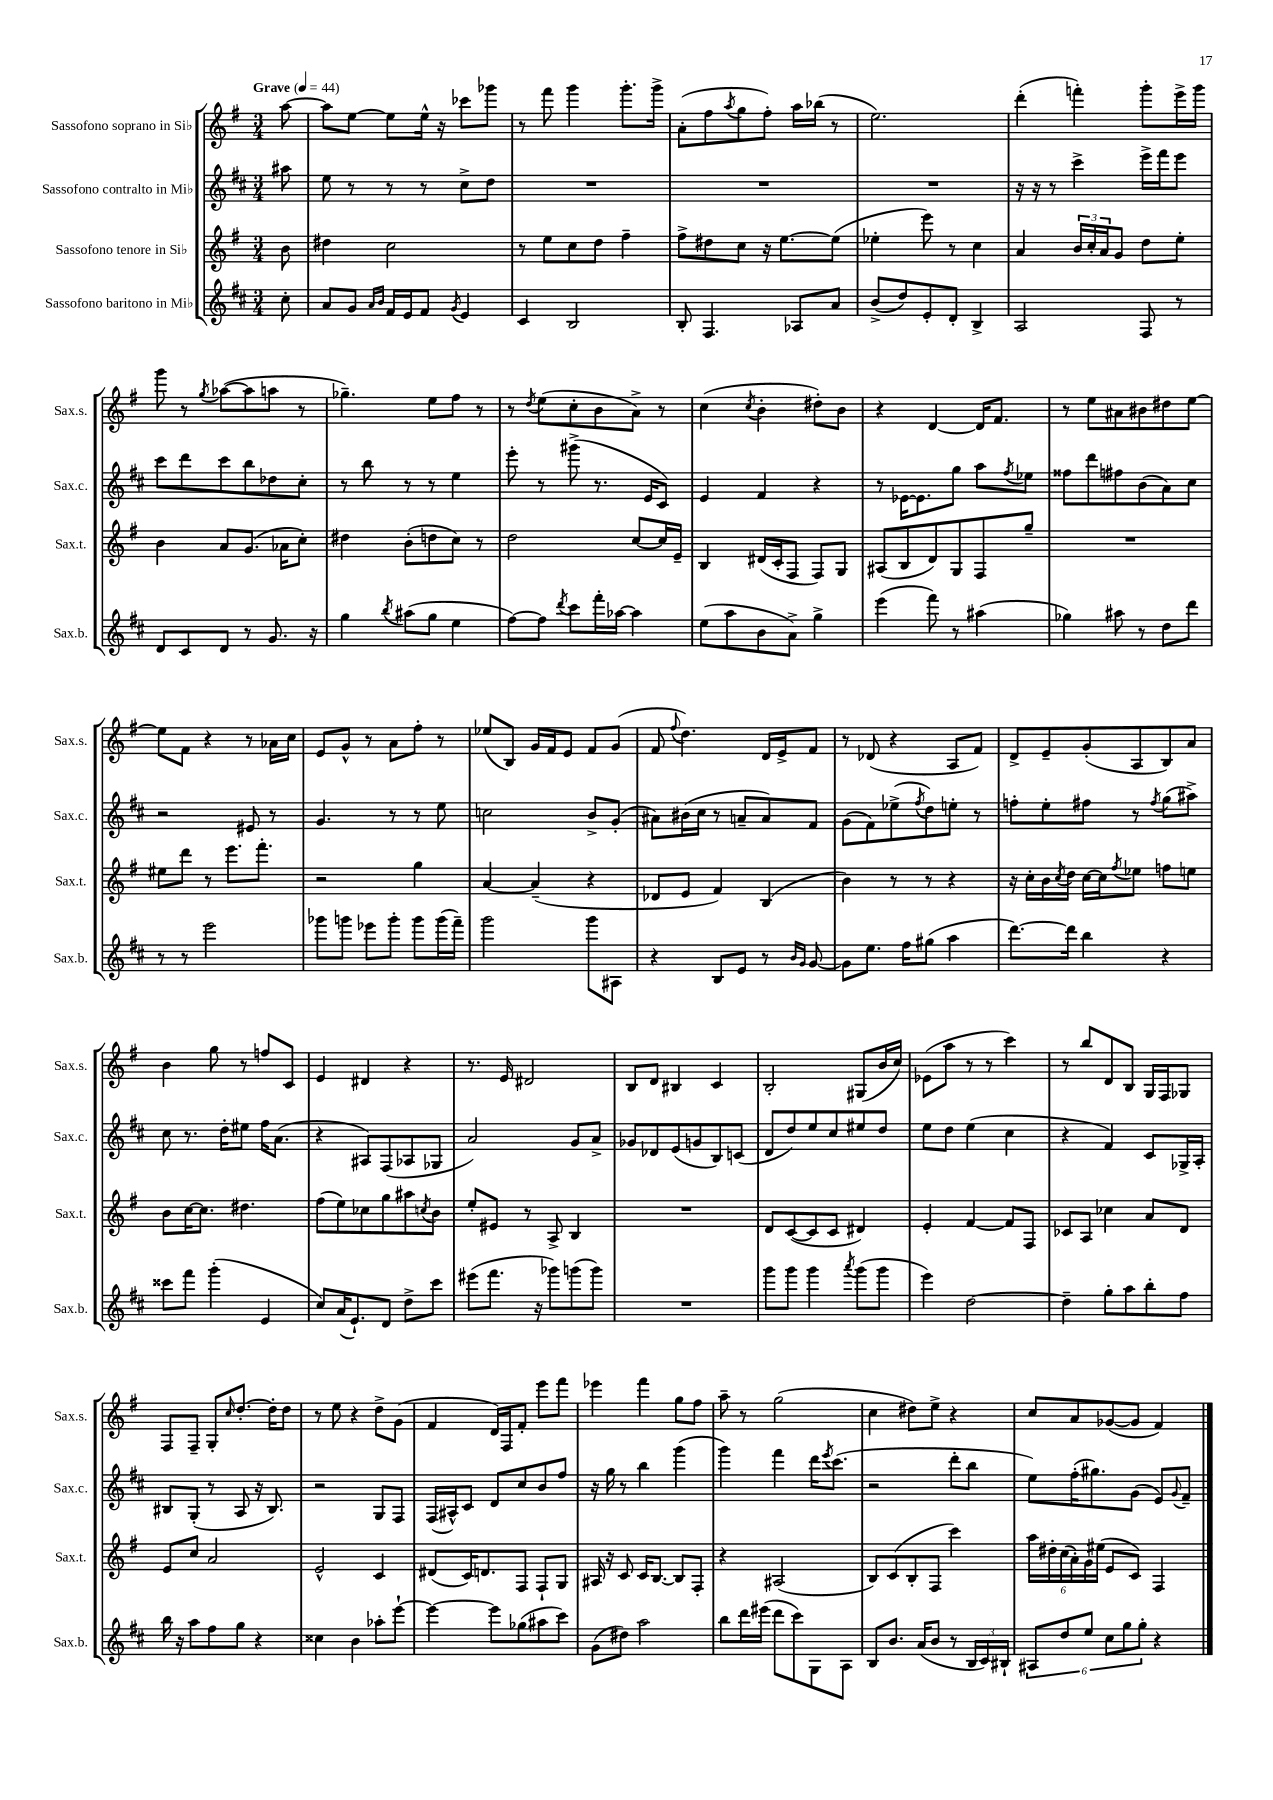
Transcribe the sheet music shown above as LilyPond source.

<<
\new StaffGroup <<
\new Staff = "s0" \with { instrumentName = "Sassofono soprano in Sib" shortInstrumentName = "Sax.s." } {
    \clef treble \key g \major \numericTimeSignature \time 3/4 \partial 8 \tempo "Grave" 4 = 44
    a''8~ |
    a''8 e''8~ e''8 e''16-^ r16 ces'''8 ges'''8 |
    r8 fis'''8 g'''4 g'''8.-. g'''16-> |
    a'8-.( fis''8 \acciaccatura { a''8 } g''8 fis''8-.) a''16 bes''16( r8 |
    e''2.) |
    d'''4-.( f'''4-.) g'''8-. e'''16-> g'''16 |
    g'''8 r8 \acciaccatura { g''8 } aes''8~( aes''8 a''8 r8 |
    ges''4.--) e''8 fis''8 r8 |
    r8 \acciaccatura { d''8 } e''8( c''8-. b'8 a'8->) r8 |
    c''4( \acciaccatura { c''8 } b'4-. dis''8-.) b'8 |
    r4 d'4~ d'16 fis'8. |
    r8 e''8 ais'8 bis'8 dis''8 e''8~ |
    e''8 fis'8 r4 r8 aes'16 c''16 |
    e'8 g'8-^ r8 a'8 fis''8-. r8 |
    ees''8( b8) g'16 fis'16 e'8 fis'8 g'8( |
    fis'8 \appoggiatura { fis''8 } d''4.) d'16 e'16-> fis'8 |
    r8 des'8( r4 a8 fis'8) |
    d'8-> e'8-- g'8-.( a8 b8) a'8 |
    b'4 g''8 r8 f''8 c'8 |
    e'4 dis'4 r4 |
    r8. e'16 dis'2 |
    b8 d'8 bis4 c'4 |
    b2-. gis8( b'16 c''16) |
    ees'8( a''8 r8 r8 c'''4) |
    r8 b''8 d'8 b8 g16 fis16 ges8 |
    fis8 fis8-- g8-. \grace { c''16 } d''8.~-. d''16-. d''8 |
    r8 e''8 r4 d''8-> g'8( |
    fis'4 d'16) fis16 fis'8-. e'''8 fis'''8 |
    ees'''4 fis'''4 g''8 fis''8 |
    a''8-- r8 g''2( |
    c''4 dis''8) e''8-> r4 |
    c''8 a'8 ges'8~( ges'8 fis'4) \bar "|." |
}
\new Staff = "s1" \with { instrumentName = "Sassofono contralto in Mib" shortInstrumentName = "Sax.c." } {
    \clef treble \key d \major \numericTimeSignature \time 3/4 \partial 8
    ais''8 |
    e''8 r8 r8 r8 cis''8-> d''8 |
    R2. |
    R2. |
    R2. |
    r16 r16 r8 cis'''4-> e'''16-> fis'''16 e'''8 |
    cis'''8 d'''8 cis'''8 b''8 des''8 cis''8-. |
    r8 b''8 r8 r8 e''4 |
    e'''8-. r8 gis'''8->( r8. e'16 cis'8) |
    e'4 fis'4 r4 |
    r8 ees'16~ ees'8. g''8 a''8 \acciaccatura { fis''8 } ees''8 |
    fisis''8 d'''8 fis''8 b'8( a'8) cis''8 |
    r2 eis'8 r8 |
    g'4. r8 r8 e''8 |
    c''2 b'8-> g'8-.( |
    ais'8) bis'16( cis''16 r8 a'8-- a'8) fis'8 |
    g'8( fis'8) ees''8->( \acciaccatura { fis''8 } d''8) e''8-. r8 |
    f''8-. e''8-. fis''8 r8 \acciaccatura { fis''8 } g''8( ais''8->) |
    cis''8 r8. d''16-. eis''8 fis''16 a'8.( |
    r4 ais8) fis8( aes8 ges8 |
    a'2) g'8 a'8-> |
    ges'8 des'8 e'8( g'8 b8) c'8( |
    d'8 d''8) e''8 cis''8 eis''8 d''8 |
    e''8 d''8 e''4( cis''4 |
    r4 fis'4) cis'8 ges16-> a16-. |
    bis8 g8-.( r8 a8 r16 bis8.) |
    r2 g8 fis8 |
    fis16( ais16-^) cis'8 d'8 cis''8 b'8 fis''8 |
    r16 g''16 r8 b''4 g'''4( |
    g'''4) fis'''4 d'''16 \acciaccatura { e'''8 } cis'''8.( |
    r2 d'''8-. b''8 |
    e''8) fis''16-.( gis''8.) g'8( e'8) \appoggiatura { g'8 } fis'8-- \bar "|." |
}
\new Staff = "s2" \with { instrumentName = "Sassofono tenore in Sib" shortInstrumentName = "Sax.t." } {
    \clef treble \key g \major \numericTimeSignature \time 3/4 \partial 8
    b'8 |
    dis''4 c''2 |
    r8 e''8 c''8 d''8 fis''4-- |
    fis''8-> dis''8 c''8 r16 e''8.~ e''8( |
    ees''4-. e'''8) r8 c''4 |
    a'4 \tuplet 3/2 { b'16 c''16-. a'16 } g'8 d''8 e''8-. |
    b'4 a'8 g'8.( aes'16 c''8-.) |
    dis''4 b'8-.( d''8 c''8) r8 |
    d''2 c''8~ c''16 e'16-- |
    b4 dis'16( c'16-. fis8 fis8) g8 |
    ais8( b8 d'8) g8 fis8 g''8-- |
    R2. |
    eis''8 d'''8 r8 e'''8. fis'''8.-. |
    r2 g''4 |
    a'4~ a'4--( r4 |
    des'8 e'8 fis'4) b4( |
    b'4) r8 r8 r4 |
    r16 c''16-. b'16 \acciaccatura { c''8 } d''16 c''16~ c''16 \acciaccatura { fis''8 } ees''8 f''8 e''8 |
    b'8 c''16~ c''8. dis''4. |
    fis''8( e''8) ces''8 g''8 ais''8 \acciaccatura { c''8 } b'8 |
    e''8-. eis'8 r8 a8-> b4 |
    R2. |
    d'8 c'8~( c'8 c'8 dis'4) |
    e'4-. fis'4~ fis'8 fis8 |
    ces'8 a8 ces''4 a'8 d'8 |
    e'8 c''8 a'2 |
    e'2-^ c'4 |
    dis'8( c'16) d'8. fis8 fis8-! g8 |
    ais16 r16 c'8 c'16 b8.~ b8 fis8-. |
    r4 ais2( |
    b8) c'8( b8-. fis8 c'''4) |
    \tuplet 6/4 { a''16 dis''16-. c''16( a'16-.) g'16 eis''16( } e'8 c'8) fis4 \bar "|." |
}
\new Staff = "s3" \with { instrumentName = "Sassofono baritono in Mib" shortInstrumentName = "Sax.b." } {
    \clef treble \key d \major \numericTimeSignature \time 3/4 \partial 8
    cis''8-. |
    a'8 g'8 \grace { a'16 b'16 } fis'16 e'16 fis'8 \acciaccatura { g'8 } e'4 |
    cis'4 b2 |
    b8-. fis4. aes8 a'8 |
    b'8->( d''8) e'8-. d'8-. b4-> |
    a2 fis8 r8 |
    d'8 cis'8 d'8 r8 g'8. r16 |
    g''4 \acciaccatura { b''8 } ais''8( g''8 e''4 |
    fis''8~) fis''8 \acciaccatura { d'''8 } cis'''8 fis'''16-. aes''16~ aes''4 |
    e''8( a''8 b'8 a'8->) g''4-> |
    e'''4( fis'''8) r8 ais''4( |
    ges''4) ais''8 r8 d''8 d'''8 |
    r8 r8 e'''2 |
    ges'''8 g'''8 ees'''8 g'''8-. g'''8 g'''16( fis'''16--) |
    g'''2 g'''8 ais8 |
    r4 b8 e'8 r8 \grace { b'16 g'16 } g'8~ |
    g'8 e''8. fis''16 gis''8( a''4 |
    d'''8.~) d'''16 b''4 r4 |
    cisis'''8 fis'''8 g'''4-.( e'4 |
    cis''8) a'16( e'8.-!) d'8 d''8-> cis'''8 |
    eis'''8( fis'''8. r16 ges'''8) g'''8( g'''8) |
    R2. |
    g'''8 g'''8 g'''4 \acciaccatura { a'''8 } g'''8( g'''8 |
    e'''4) d''2~ |
    d''4-- g''8-. a''8 b''8-. fis''8 |
    b''16 r16 a''8 fis''8 g''8 r4 |
    cisis''4 b'4 aes''8-. e'''8~-! |
    e'''4~ e'''8 ges''8( ais''8 cis'''8) |
    g'8( dis''8) a''2 |
    b''8 d'''16 eis'''16( d'''8 cis'''8) g8 a8 |
    b8 b'8. a'16( b'8 r8 \tuplet 3/2 { b16 cis'16) bis16-! } |
    \tuplet 6/4 { ais8 d''8 e''8 cis''8 g''8 g''8-. } r4 \bar "|." |
}
>>
>>
\layout { \context { \Score \remove "Bar_number_engraver" } }
